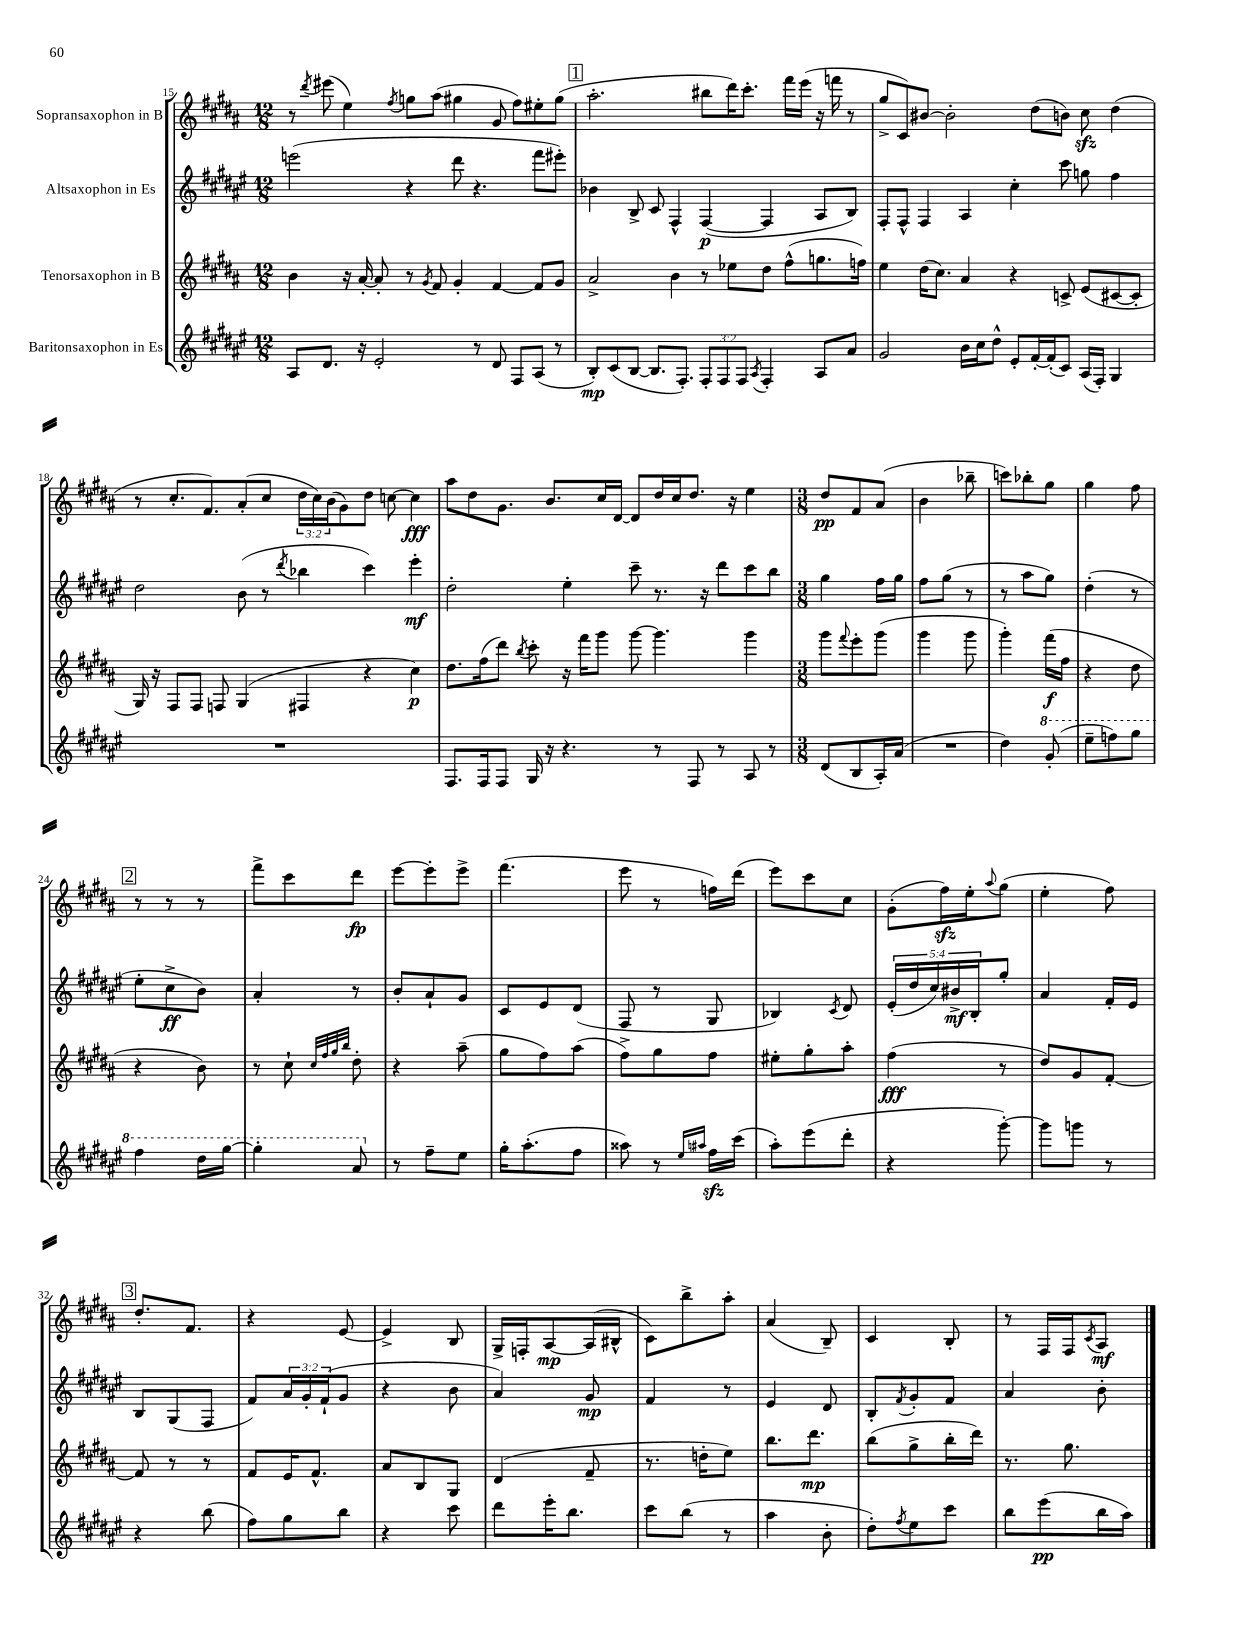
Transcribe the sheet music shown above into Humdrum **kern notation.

**kern	**kern	**kern	**kern
*staff4	*staff3	*staff2	*staff1
*clefG2	*clefG2	*clefG2	*clefG2
*k[f#c#g#d#a#e#]	*k[f#c#g#d#a#]	*k[f#c#g#d#a#e#]	*k[f#c#g#d#a#]
*M12/8	*M12/8	*M12/8	*M12/8
8A#	4b	(2eee	8r
.	.	.	8qddd#
8.d#	.	.	(8eee#
.	16r	.	4ee)
16r	[16a#'	.	.
2e#'	8a#']	.	.
.	.	.	8qff#
.	8r	4r	8gg
.	8qg#	.	.
.	8f#	.	(8aa#
.	4g#'	8ddd#	4gg#
8r	.	4.r	.
8d#	[4f#	.	8g#
8F#	.	.	8ff#)
(8A#	8f#]	8fff#	8ee#'
8r	8g#	8eee#')	(8gg#
=	=	=	=
8B')	2a#^	4b-	2.aa#'
(8c#	.	.	.
[8B	.	8B^	.
8.B]	.	8c#	.
.	4b	4F#^^	.
8.F#')	.	.	.
12F#'	8r	([4F#	8bb#
12F#	.	.	.
.	8ee-	.	16ddd#)
12F#	.	.	.
.	.	.	8.ccc#'
8qA#	.	.	.
4F#'	8dd#	4F#]	.
.	(8ff#^^	.	16fff#
.	.	.	(16eee
8A#	8.gg	8A#	16r
.	.	.	16fff
8a#	.	8B)	8r
.	16ff)	.	.
=	=	=	=
2g#	4ee	8F#'	8gg#^
.	.	8F#^^	8c#)
.	(16dd#	4F#	[8b#
.	8.cc#)	.	.
.	.	.	2b#']
16b	4a#	4A#	.
16cc#	.	.	.
8dd#^^	.	.	.
8e#'	4r	4cc#'	.
[16f#'	.	.	(8dd#
(16f#']	.	.	.
8c#)	8c^	8ccc#	8b)
(16A#	(8e	8gg	8cc#
16F#')	.	.	.
4G#	[8c#	4ff#	(4dd#
.	8c#']	.	.
=	=	=	=
1.r	16G#)	2dd#	8r
.	16r	.	.
.	8F#	.	8.cc#'
.	8F#	.	.
.	.	.	8.f#)
.	8F	.	.
.	(4G#	(8b	(8a#'
.	.	8r	8cc#
.	.	8qddd#	.
.	4F#	4bb-	24dd#
.	.	.	24cc#)
.	.	.	(24b
.	.	.	8g#)
.	4r	4ccc#)	8dd#
.	.	.	[8cc
.	4cc#)	4eee#'	4cc]
=	=	=	=
8.F#	8.dd#	2dd#'	8aa#
.	.	.	8dd#
16F#	(16ff#	.	.
8F#	8ddd#)	.	8.g#
.	8qbb	.	.
16G#	8ccc#'	.	.
16r	.	.	8.b
4.r	16r	4ee#'	.
.	16fff#	.	.
.	8ggg#	.	16cc#
.	.	.	[16d#
.	[8ggg#	8ccc#~	8d#]
8r	4.ggg#]	8.r	16dd#
.	.	.	16cc#
8F#	.	.	8.dd#
.	.	16r	.
8r	.	8ddd#	.
.	.	.	16r
8A#	4ggg#	8ccc#	4ee
8r	.	8bb	.
=	=	=	=
*M3/8	*M3/8	*M3/8	*M3/8
(8d#	8ggg#	4gg#	8dd#
.	8qqfff#	.	.
8B	8eee'	.	8f#
16A#')	(8ggg#	16ff#	(8a#
(16a#	.	16gg#	.
=	=	=	=
4.r	4ggg#	8ff#	4b
.	.	(8gg#	.
.	8ggg#	8r	8bb-~
=	=	=	=
4dd#)	4ggg#')	8r	8ccc)
.	.	8aa#	8bb-'
(8gg#'	(16fff#	8gg#)	8gg#
.	16ff#	.	.
=	=	=	=
8eee#~	4r	(4dd#'	4gg#
8fff)	.	.	.
8ggg#	8dd#	8r	8ff#
=	=	=	=
4fff#	4r	8ee#'	8r
.	.	8cc#^	8r
16ddd#	8b)	8b)	8r
[16ggg#	.	.	.
=	=	=	=
4ggg#']	8r	4a#'	8fff#^
.	8cc#`	.	8ccc#
.	32qqcc#	.	.
.	32qqff#	.	.
.	32qqgg#	.	.
.	32qqbb	.	.
8aa#	8dd#'	8r	8ddd#
=	=	=	=
8r	4r	8b'	[8eee
8ff#~	.	8a#`	8eee']
8ee#	(8aa#~	8g#	8eee^
=	=	=	=
16gg#'	8gg#	8c#	(4.fff#
(8.aa#'	.	.	.
.	8ff#)	8e#	.
8ff#	(8aa#	(8d#	.
=	=	=	=
8aa##)	8ff#^)	8F#	8eee
8r	8gg#	8r	8r
16qqee#	.	.	.
16qqaa#	.	.	.
16ff#	8ff#	8G#	16ff)
(16ccc#	.	.	(16ddd#
=	=	=	=
8aa#')	8ee#'	4B-)	8eee)
(8eee#	8gg#'	.	8ccc#
.	.	8qc#	.
8ddd#'	8aa#'	8d#	8cc#
=	=	=	=
4r	(4ff#	(20e#'	(8g#'
.	.	20dd#	.
.	.	20cc#)	.
.	.	.	16ff#)
.	.	20b#^	.
.	.	.	16ee'
.	.	20B'	.
.	.	.	8qqaa#
[8ggg#')	8r	8gg#'	(8gg#
=	=	=	=
8ggg#]	8dd#)	4a#	4ee'
8ggg	8g#	.	.
8r	[8f#'	16f#'	8ff#)
.	.	16e#	.
=	=	=	=
4r	8f#]	8B	8.dd#'
.	8r	(8G#	.
.	.	.	8.f#
(8bb	8r	8F#	.
=	=	=	=
8ff#)	8f#	8f#)	4r
8gg#	16e	24a#	.
.	.	24g#'	.
.	8.f#^^	.	.
.	.	(24f#`	.
8bb	.	8g#	[8e
=	=	=	=
4r	8a#	4r	4e^]
.	8B	.	.
8ccc#	8G#	8b	8B
=	=	=	=
8ddd#	(4d#	4a#)	16G#^
.	.	.	16F'
16eee#'	.	.	[8A#
8.bb	.	.	.
.	8f#~	8g#	(16A#]
.	.	.	16B#^^
=	=	=	=
8ccc#	8.r	4f#	8c#)
(8bb	.	.	8bb^
.	16dd'	.	.
8r	8ee)	8r	8aa#'
=	=	=	=
4aa#	8.bb	4e#	(4a#
.	8.ddd#	.	.
8b'	.	8d#	8B~)
=	=	=	=
8dd#')	(8bb	8B'	4c#
8qff#	.	8qf#	.
8ee#	8gg#^	8g#'	.
8ccc#	16bb'	8f#	8B'
.	16ddd#)	.	.
=	=	=	=
8bb	8.r	4a#	8r
(8eee#	.	.	16F#
.	8.gg#	.	16F#
.	.	.	8qc#
16bb	.	8b'	8A#
16aa#)	.	.	.
==	==	==	==
*-	*-	*-	*-
